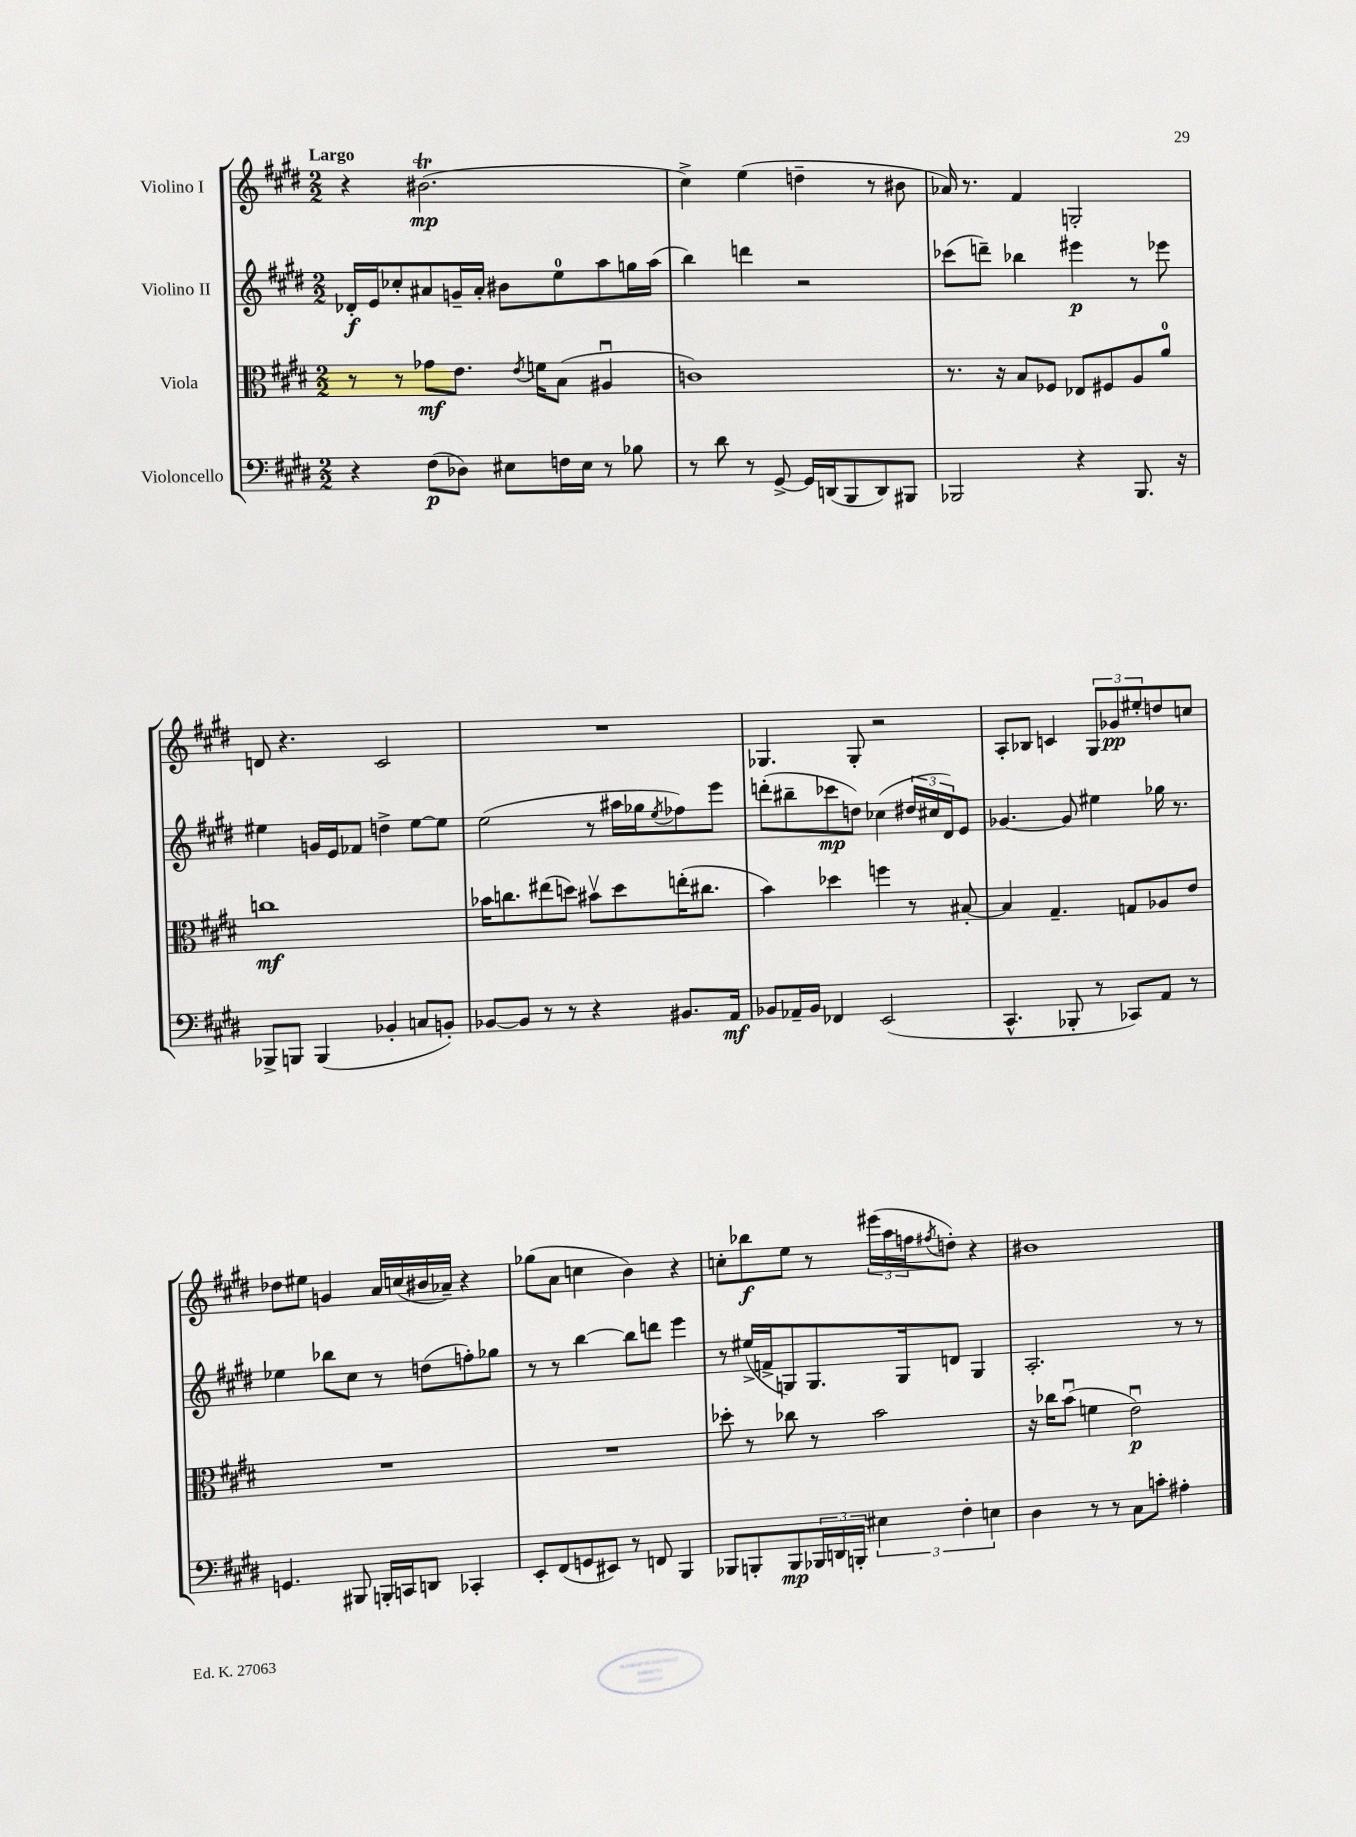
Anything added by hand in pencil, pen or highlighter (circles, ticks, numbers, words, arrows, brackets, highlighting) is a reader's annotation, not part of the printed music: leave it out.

**kern	**kern	**kern	**kern
*staff4	*staff3	*staff2	*staff1
*clefF4	*clefC3	*clefG2	*clefG2
*k[f#c#g#d#]	*k[f#c#g#d#]	*k[f#c#g#d#]	*k[f#c#g#d#]
*M2/2	*M2/2	*M2/2	*M2/2
4r	8r	16d-'/LL	4r
.	.	16e/J	.
.	8r	8cc-'/	.
(8F#\L	8g-\L	8a#/	(2.b#\
8D-\J)	8.e\J	16g~/L	.
.	.	16a#'/JJ	.
8E#\L	.	8b#\L	.
.	8qe/	.	.
.	16f\LK	.	.
16F\L	(8B\J	8ee\	.
16E#\JJ	.	.	.
8r	4A#u/	8aa\	.
8B-\	.	16gg\L	.
.	.	(16aa\JJ	.
=	=	=	=
8r	1c)	4bb\)	4cc#^\)
8d#\	.	.	.
8r	.	4ddd\	(4ee\
[8GG#^/	.	.	.
16GG#/]LL	.	2r	4dd~\
(16DD/J	.	.	.
8BBB/	.	.	.
8DD/)	.	.	8r
8BBB#/J	.	.	8b#\
=	=	=	=
2BBB-/	8.r	(8ccc-\L	16a-/)
.	.	.	8.r
.	.	8ddd~\J)	.
.	16r	.	.
.	8B/L	4bb-\	4f#/
.	8F-/J	.	.
4r	8E-/L	4eee#\	2G'/
.	8F#/	.	.
8.BBB-/	8A/	8r	.
.	8a/J	8eee-\	.
16r	.	.	.
=	=	=	=
8BBB-^/L	1cc	4ee#\	8d/
8BBB/J	.	.	4.r
(4BBB/	.	16g/LL	.
.	.	16e/J	.
.	.	8f-/J	.
4BB-'/	.	4dd^\	2c#/
8C/L	.	[8ee#\L	.
8BB'/J)	.	8ee#\]J	.
=	=	=	=
[8BB-/L	16b-\LK	(2ee\	1r
.	8.cc\	.	.
8BB-/]J	.	.	.
8r	(8ee#\	.	.
8r	8dd\J)	.	.
4r	8b#v\L	8r	.
.	8dd\	16aa#\LL	.
.	.	16gg-\J	.
.	.	8qee/	.
8.BB#/L	(16ee'\K	8ff-\)	.
.	8.cc#\J	.	.
.	.	8eee\J	.
16AA/Jk	.	.	.
=	=	=	=
8BB-/L	4b\)	(8ddd'\L	4.G-/
16AA-~/L	.	8bb#~\	.
16BB-/JJ	.	.	.
4FF-/	4dd-\	8ccc-\	.
.	.	8dd\J)	8G-'/
(2EE/	4ff\	(4cc-\	2r
.	8r	24dd#/LL	.
.	.	24cc#/	.
.	.	24d#/J)	.
.	[8B#'/	8e/J	.
=	=	=	=
4.CC#^^/	4B#/]	[4.g-/	8A'/L
.	.	.	8B-/J
.	4.G#~/	.	4c/
8BBB-'/	.	8g-/]	.
8r	.	4ee#\	12G#/L
.	.	.	12g-/
8CC-/L)	8G/L	.	.
.	.	.	12ee#'/
8AA/J	8A-/	16gg-\	8dd/
.	.	8.r	.
8r	8e/J	.	8cc/J
=	=	=	=
4.GG/	1r	4ee-\	8dd-\L
.	.	.	8ee#\J
.	.	8bb-\L	4g/
8BBB#/	.	8cc#\J	.
16BBB'/LL	.	8r	16a/LL
16CC/J	.	.	(16cc/
8DD/J	.	(8dd\L	16b#/
.	.	.	16a-~/JJ)
4CC-'/	.	8ff'\)	4r
.	.	8gg-\J	.
=	=	=	=
8EE'/L	1r	8r	(8gg-\L
(8FF#/	.	8r	8a\J
8GG/	.	[4bb\	4cc\
8EE#/J)	.	.	.
8r	.	8bb\]L	4b\)
8FF/	.	8ddd\J	.
4BBB/	.	4eee\	4r
=	=	=	=
8BBB-/L	8dd-'\	8r	8cc'\L
8BBB'/	8r	(16ee#^/LL	8bb-\
.	.	16f^/J	.
8BBB/	8cc-\	8G/)	8ee\J
24BBB-/L	8r	8.G/	8r
24DD/	.	.	.
24BBB'/JJ	.	.	.
6E#\	2b\	.	(24eee#\LL
.	.	.	24aa\
.	.	16G/k	.
.	.	.	24ff\J
.	.	.	8qff#/
.	.	8d/J	8dd'\J)
6F#'\	.	.	.
.	.	4G/	4r
6E\	.	.	.
=	=	=	=
4D#\	16r	2.A'/	1b#
.	16cc-\LK	.	.
.	(8bu\J	.	.
8r	4f\	.	.
8r	.	.	.
8C#\L	2eu\)	.	.
8c'\J	.	.	.
4A#'\	.	8r	.
.	.	8r	.
==	==	==	==
*-	*-	*-	*-
